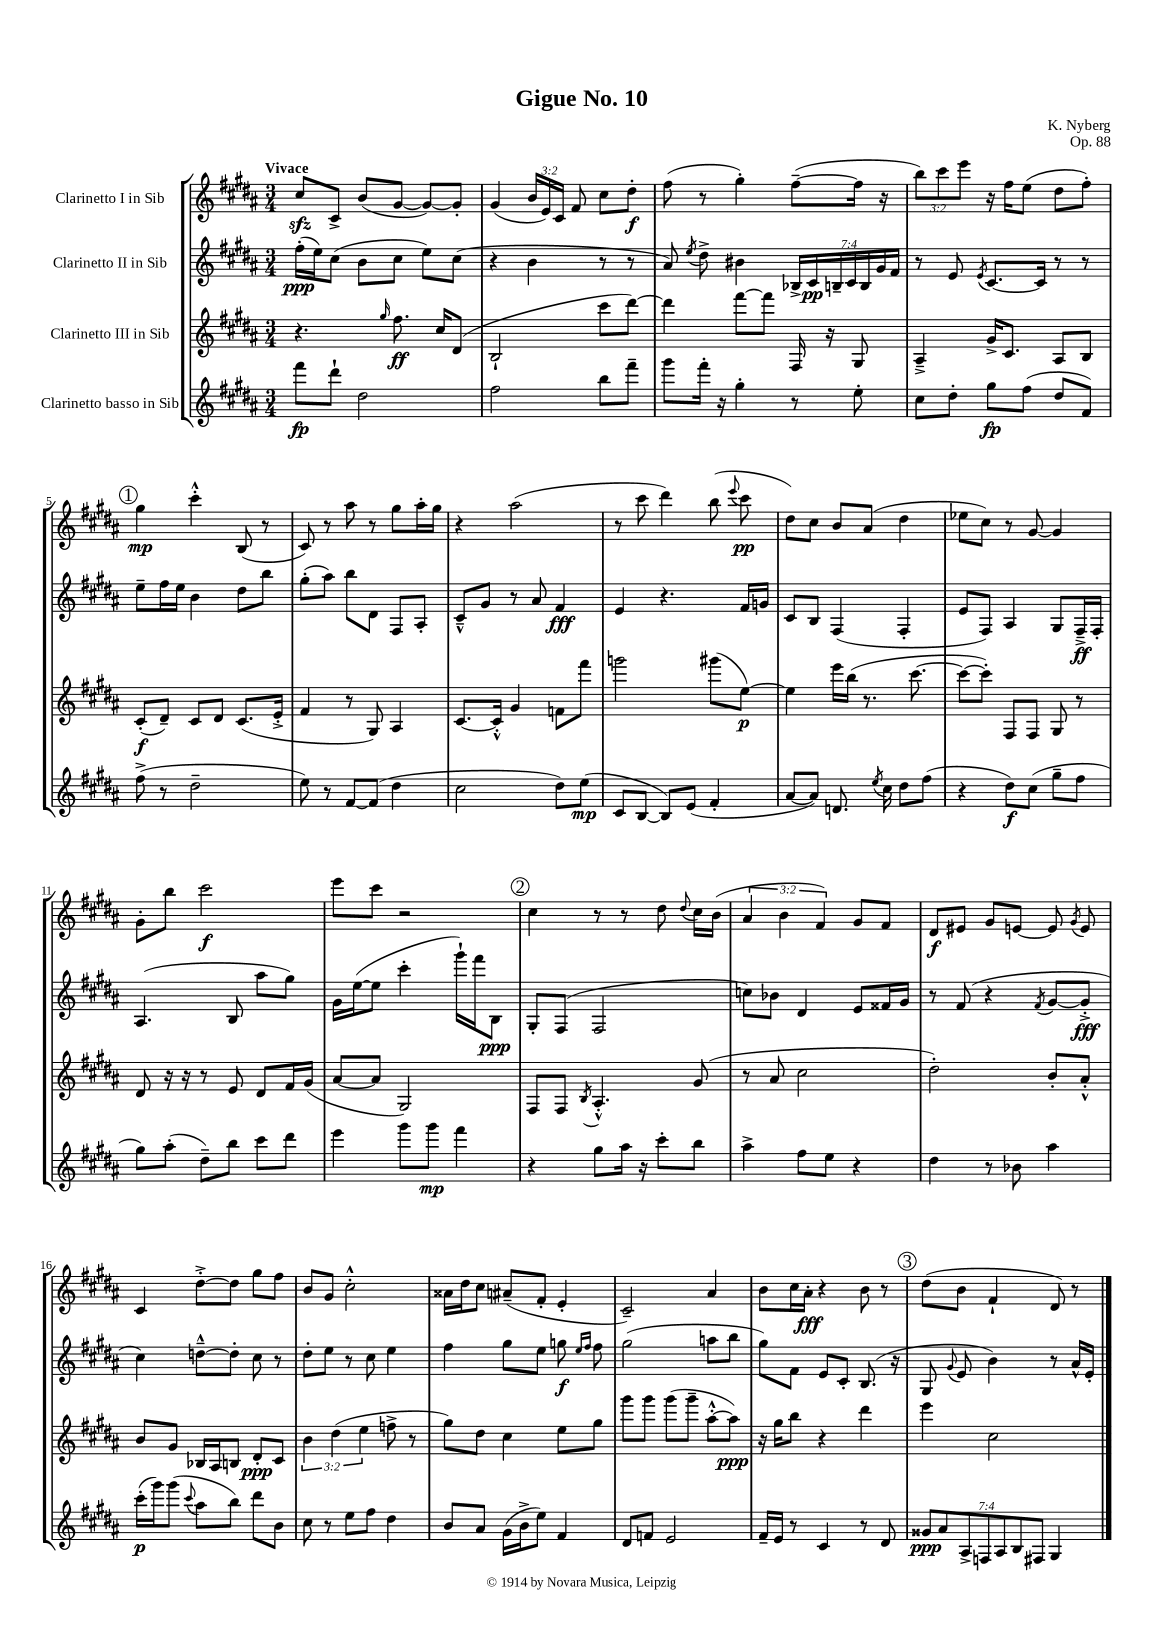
\header { title = "Gigue No. 10" composer = "K. Nyberg" opus = "Op. 88" }
<<
\new StaffGroup <<
\new Staff = "s0" \with { instrumentName = "Clarinetto I in Sib" } {
    \clef treble \key b \major \numericTimeSignature \time 3/4 \override Staff.TupletNumber.text = #tuplet-number::calc-fraction-text \tempo "Vivace"
    \autoBeamOff cis''8[\sfz cis'8]-> b'8[( gis'8]~ gis'8[~) gis'8]-. |
    gis'4( \tuplet 3/2 { b'16[ e'16) cis'16] } fis'8 cis''8[ dis''8]-.\f |
    fis''8( r8 gis''4-.) fis''8[~--( fis''16] r16 |
    \tuplet 3/2 { b''8[) cis'''8 e'''8] } r16 fis''16[ e''8]( dis''8[ fis''8]-.) |
    \mark \markup { \circle "1" } gis''4\mp cis'''4-.-^ b8( r8 |
    cis'8) r8 ais''8 r8 gis''8[ ais''16-. gis''16] |
    r4 ais''2( |
    r8 cis'''8 dis'''4) b''8( \appoggiatura { e'''8 } cis'''8\pp |
    dis''8[) cis''8] b'8[ ais'8]( dis''4 |
    ees''8[ cis''8]) r8 gis'8~ gis'4 |
    gis'8[-. b''8] cis'''2\f |
    e'''8[ cis'''8] r2 |
    \mark \markup { \circle "2" } cis''4 r8 r8 dis''8 \appoggiatura { dis''8 } cis''16[ b'16]( |
    \tuplet 3/2 { ais'4 b'4 fis'4) } gis'8[ fis'8] |
    dis'8[\f eis'8] gis'8[ e'8]~ e'8 \acciaccatura { gis'8 } e'8 |
    cis'4 dis''8[~-.-> dis''8] gis''8[ fis''8] |
    b'8[ gis'8] cis''2-.-^ |
    aisis'16[ dis''16 cis''8] ais'8[--( fis'8]-. e'4-. |
    cis'2--) ais'4 |
    b'8[ cis''16 ais'16]-.\fff r4 b'8 r8 |
    \mark \markup { \circle "3" } dis''8[( b'8] fis'4-! dis'8) r8 \bar "|." |
}
\new Staff = "s1" \with { instrumentName = "Clarinetto II in Sib" } {
    \clef treble \key b \major \numericTimeSignature \time 3/4 \override Staff.TupletNumber.text = #tuplet-number::calc-fraction-text
    \autoBeamOff fis''16[-.\ppp( e''16) cis''8]( b'8[ cis''8] e''8[) cis''8]( |
    r4 b'4 r8 r8 |
    ais'8) \acciaccatura { e''8 } dis''8-> bis'4 \tuplet 7/4 { bes16[-> cis'16\pp b16-- cis'16 b16 gis'16 fis'16] } |
    r8 e'8 \acciaccatura { e'8 } cis'8.[~ cis'16] r8 r8 |
    \mark \markup { \circle "1" } e''8[-- fis''16 e''16] b'4 dis''8[ b''8] |
    gis''8[-.( ais''8]) b''8[ dis'8] fis8[ ais8]-. |
    cis'8[---^ gis'8] r8 ais'8 fis'4\fff |
    e'4 r4. fis'16[ g'16] |
    cis'8[ b8] fis4( fis4-. |
    e'8[ fis8]) ais4 gis8[ fis16--->\ff fis16]-. |
    ais4.( b8 ais''8[ gis''8]) |
    gis'16[ e''16~( e''8] cis'''4-. gis'''16[-!) fis'''16 b8]\ppp |
    \mark \markup { \circle "2" } gis8[-. fis8]( fis2 |
    c''8[) bes'8] dis'4 e'8[ fisis'16 gis'16] |
    r8 fis'8( r4 \acciaccatura { fis'8 } gis'8[~ gis'8]-.->\fff |
    cis''4) d''8[~---^ d''8]-. cis''8 r8 |
    dis''8[-. e''8] r8 cis''8 e''4 |
    fis''4 gis''8[ e''8] g''8\f \grace { e''16[ fis''16] } fis''8 |
    gis''2( a''8[ b''8] |
    gis''8[) fis'8] e'8[ cis'8]-. b8.( r16 |
    \mark \markup { \circle "3" } gis8 \appoggiatura { gis'8 } e'8 b'4) r8 ais'16[-^ e'16]-. \bar "|." |
}
\new Staff = "s2" \with { instrumentName = "Clarinetto III in Sib" } {
    \clef treble \key b \major \numericTimeSignature \time 3/4 \override Staff.TupletNumber.text = #tuplet-number::calc-fraction-text
    \autoBeamOff r4. \grace { gis''16 } fis''8.\ff cis''16[ dis'8]( |
    b2-! cis'''8[ dis'''8]~) |
    dis'''4 fis'''8[~ fis'''8] fis16 r16 gis8 |
    ais4---> gis'16[-> cis'8.] ais8[ b8] |
    \mark \markup { \circle "1" } cis'8[-.\f( dis'8]--) cis'8[ dis'8] cis'8.[( e'16]-.-> |
    fis'4 r8 gis8) ais4 |
    cis'8.[~ cis'16]-.-^ gis'4 f'8[ fis'''8] |
    g'''2 gis'''8[( e''8]~\p) |
    e''4 e'''16[ b''16]( r8. cis'''8.~ |
    cis'''8[~ cis'''8]-.) fis8[ fis8] gis8 r8 |
    dis'8 r16 r16 r8 e'8 dis'8[ fis'16 gis'16]( |
    ais'8[~ ais'8] gis2) |
    \mark \markup { \circle "2" } fis8[ fis8] \acciaccatura { b8 } ais4.-.-^ gis'8( |
    r8 ais'8 cis''2 |
    dis''2-.) b'8[-. ais'8]-.-^ |
    b'8[ gis'8] bes16[ ais16 b8] dis'8[-.\ppp cis'8] |
    \tuplet 3/2 { b'4 dis''4( e''4 } f''8-> r8 |
    gis''8[) dis''8] cis''4 e''8[ gis''8] |
    gis'''8[ gis'''8] gis'''8[( gis'''8]-- ais''8[~-.-^ ais''8]\ppp) |
    r16 gis''16[ b''8] r4 dis'''4 |
    \mark \markup { \circle "3" } e'''4 cis''2 \bar "|." |
}
\new Staff = "s3" \with { instrumentName = "Clarinetto basso in Sib" } {
    \clef treble \key b \major \numericTimeSignature \time 3/4 \override Staff.TupletNumber.text = #tuplet-number::calc-fraction-text
    \autoBeamOff fis'''8[\fp dis'''8]-! dis''2 |
    fis''2 b''8[ fis'''8]-- |
    gis'''8[ fis'''16]-. r16 gis''4-. r8 e''8-. |
    cis''8[ dis''8]-. gis''8[\fp fis''8]( dis''8[ fis'8]) |
    \mark \markup { \circle "1" } fis''8->( r8 dis''2-- |
    e''8) r8 fis'8[~ fis'8]( dis''4 |
    cis''2 dis''8[) e''8]\mp( |
    cis'8[ b8]~ b8[) e'8]( fis'4-. |
    ais'8[~ ais'8]) d'8. \acciaccatura { e''8 } cis''16 dis''8[ fis''8]( |
    r4 dis''8[\f) cis''8]( gis''8[-- fis''8] |
    gis''8[) ais''8]-.( dis''8[--) b''8] cis'''8[ dis'''8] |
    e'''4 gis'''8[ gis'''8]\mp fis'''4 |
    \mark \markup { \circle "2" } r4 gis''8[ ais''16] r16 cis'''8[-. b''8] |
    ais''4-> fis''8[ e''8] r4 |
    dis''4 r8 bes'8 ais''4 |
    cis'''16[-.\p( gis'''16) gis'''8]( \appoggiatura { cis'''8 } ais''8[ b''8]) dis'''8[ b'8] |
    cis''8 r8 e''8[ fis''8] dis''4 |
    b'8[ ais'8] gis'16[( b'16-> e''8]) fis'4 |
    dis'8[ f'8] e'2 |
    fis'16[-- e'16] r8 cis'4 r8 dis'8 |
    \mark \markup { \circle "3" } \tuplet 7/4 { gisis'8[\ppp ais'8 ais8-> f8 ais8 b8 fis8] } gis4 \bar "|." |
}
>>
>>
